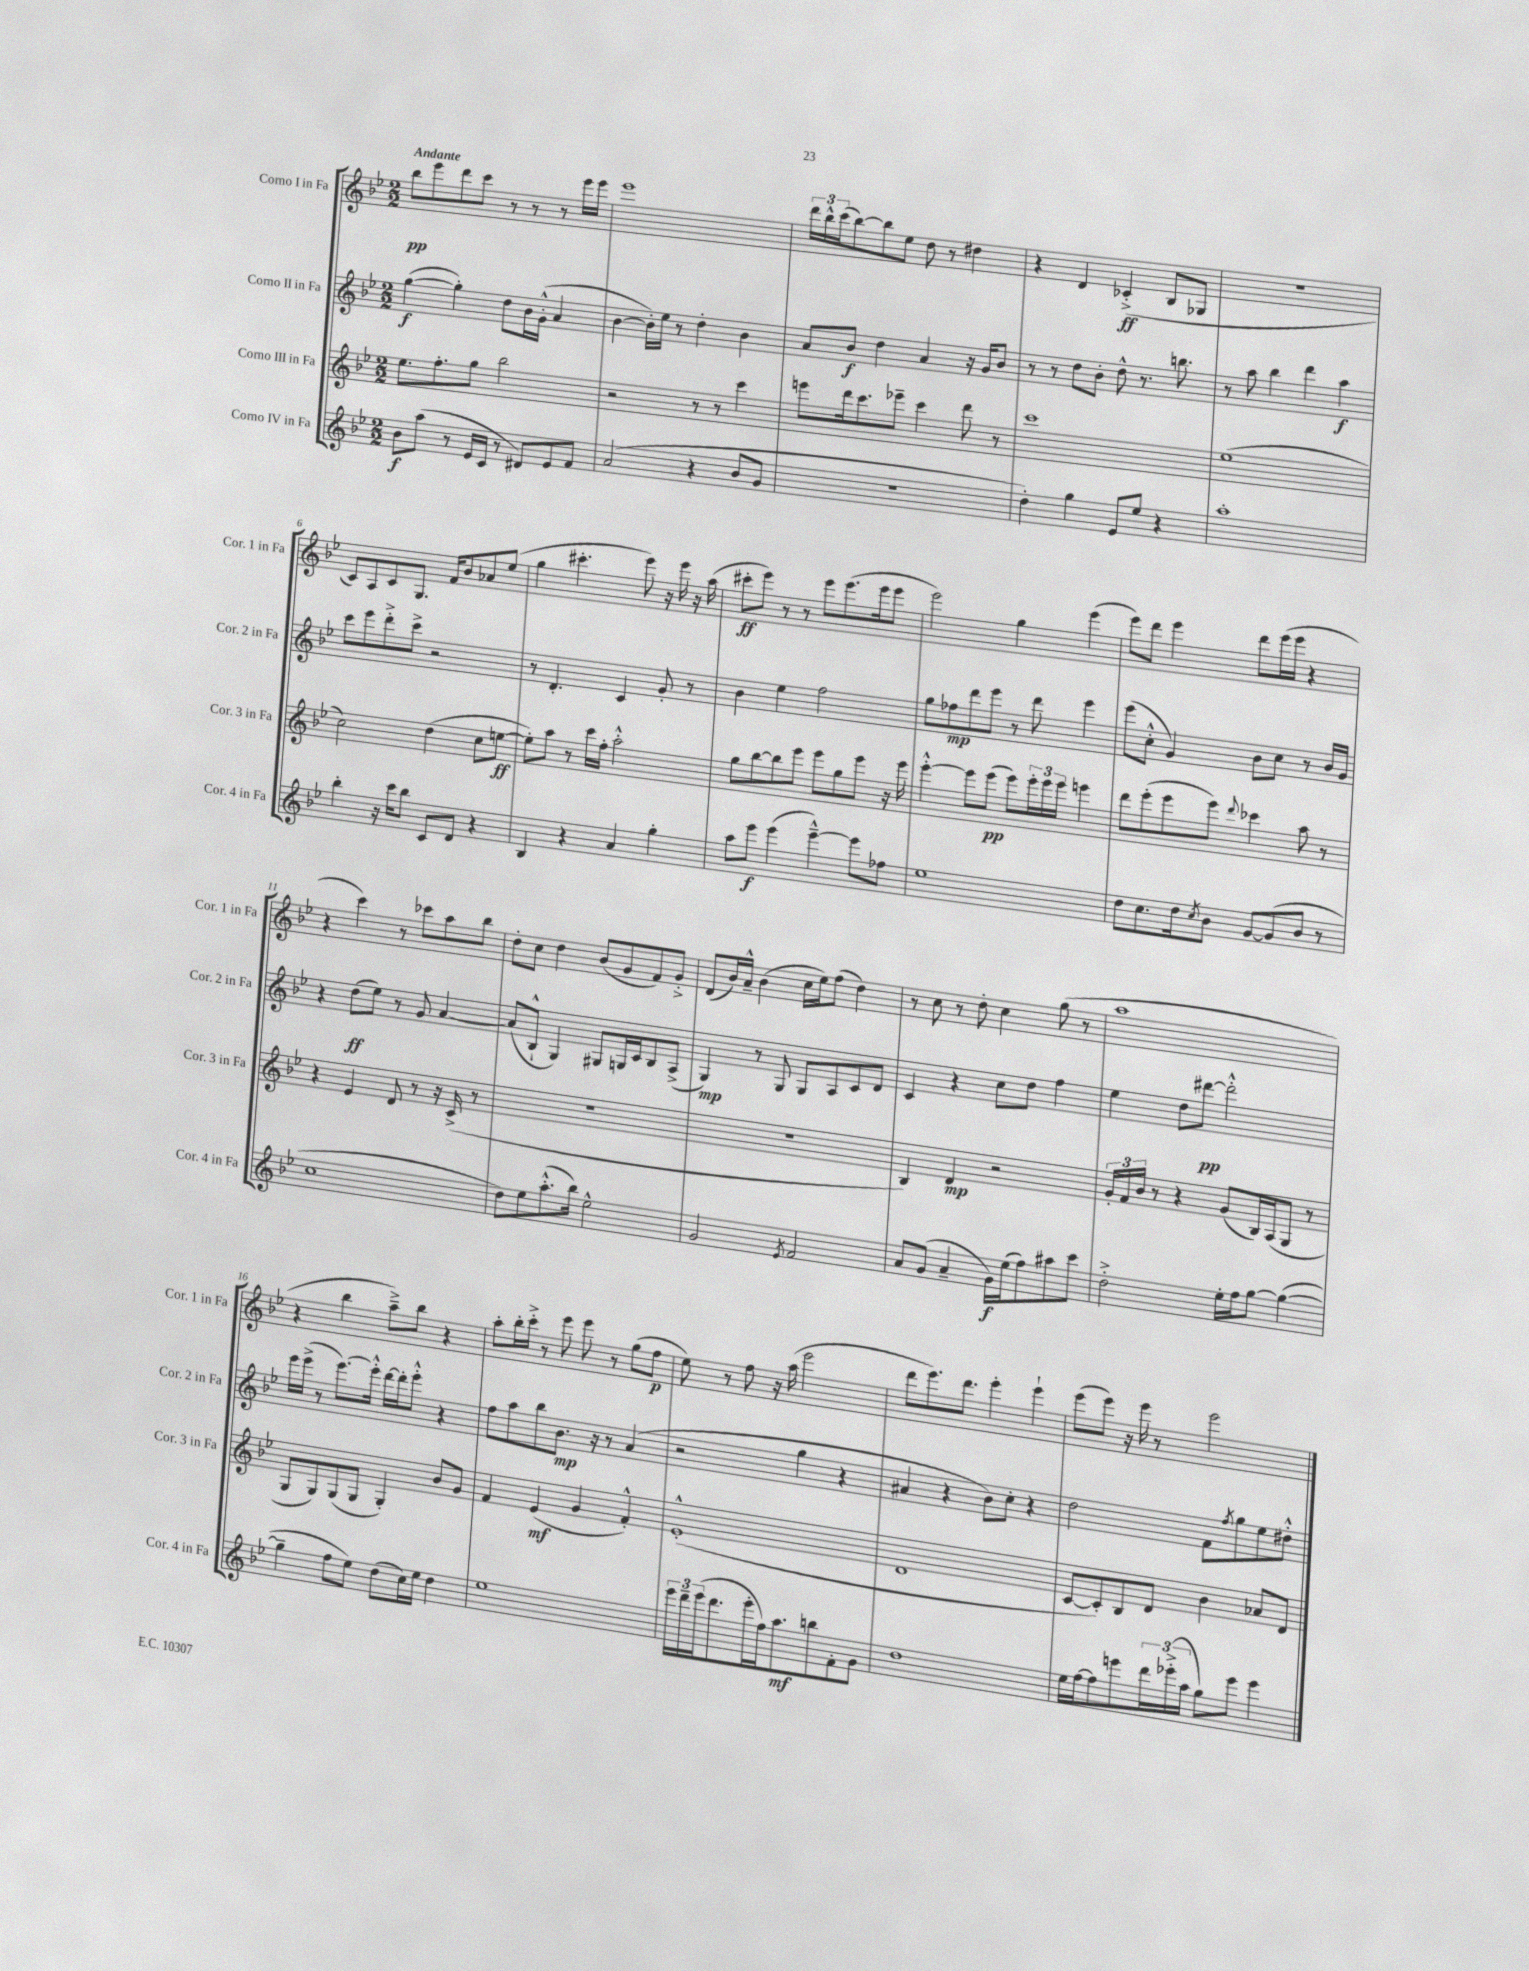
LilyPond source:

<<
\new StaffGroup <<
\new Staff = "s0" \with { instrumentName = "Corno I in Fa" shortInstrumentName = "Cor. 1 in Fa" } {
    \clef treble \key bes \major \numericTimeSignature \time 2/2 \tempo "Andante"
    bes''8\pp ees'''8 d'''8 c'''8 r8 r8 r8 ees'''16 ees'''16 |
    ees'''1 |
    \tuplet 3/2 { d'''16 bes''16-^ c'''16( } bes''8~) bes''8 ees''8 d''8 r8 dis''4 |
    r4 d'4 ces'4-.->\ff( bes8 ges8 |
    R1 |
    c'8) a8 c'8 g8. f'16 bes'8 aes'8 ees''8( |
    g''4 cis'''4.-. ees'''8) r16 ees'''16 r16 a''16( |
    cis'''8-.\ff ees'''8) r8 r8 ees'''8 ees'''8.( ees'''16 ees'''8 |
    ees'''2) g''4 ees'''4( |
    ees'''8) d'''8 ees'''4 d'''8 ees'''16( ees'''16 r4 |
    r4 c'''4) r8 ces'''8 a''8 bes''8 |
    d''8-. c''8 d''4 bes'8( g'8 f'8) g'8-.-> |
    d'8( bes'16) a'16---^ bes'4( c''16 ees''16) f''8( d''4) |
    r8 c''8 r8 d''8-. c''4 g''8( r8 |
    a''1 |
    r4 bes''4 a''8--->) bes''8 r4 |
    a''8-. bes''16-. c'''16-.-> r8 ees'''8 ees'''8 r8 g''8( f''8\p |
    ees''8) r8 f''8 r16 a''16( ees'''2 |
    d'''8 ees'''8.) d'''8. ees'''4-. ees'''4-! |
    ees'''8( ees'''8) r16 ees'''16 r8 ees'''2 \bar "|." |
}
\new Staff = "s1" \with { instrumentName = "Corno II in Fa" shortInstrumentName = "Cor. 2 in Fa" } {
    \clef treble \key bes \major \numericTimeSignature \time 2/2
    g''4~\f( g''4-.) d''8 bes'16 g'16-.-^( a'4 |
    bes'4~ bes'16-.) ees''16 r8 d''4-. bes'4 |
    a'8 bes'8\f d''4 a'4 r16 g'16 bes'8 |
    r8 r8 d''8 bes'8-. d''8-^ r8. b''8. |
    r8 a''8 bes''4 d'''4 a''4\f |
    c'''8 ees'''8 d'''8-.-> c'''8-> r2 |
    r8 d'4.-. c'4 g'8-. r8 |
    bes'4 ees''4 f''2 |
    g''8 fes''8\mp d'''8 ees'''8 r8 d'''8 ees'''4 |
    ees'''8( c''8-.-^ g'4) bes'8 c''8 r8 bes'16 g'16 |
    r4 d''8\ff( ees''8) r8 g'8 a'4~ |
    a'8( bes8-!-^ g4) gis8 g16 c'16 bes8 a8->( |
    g4\mp) r8 g8 g8 a8 c'8 d'8 |
    c'4 r4 c''8 d''8 f''4 |
    ees''4 d''8 dis'''8~\pp dis'''2-.-^ |
    ees'''16 ees'''16->( r8 ees'''8.~) ees'''16-.-^ d'''16~ d'''16-. ees'''8-.-^ r4 |
    f''8 a''8 bes''8 bes'8.\mp r16 r8 a'4( |
    r2 g''4 r4 |
    ais'4 r4 bes'8) c''8-. r4 |
    d''2 f'8 \acciaccatura { f''8 } g''8 ees''8 dis''8-.-^ \bar "|." |
}
\new Staff = "s2" \with { instrumentName = "Corno III in Fa" shortInstrumentName = "Cor. 3 in Fa" } {
    \clef treble \key bes \major \numericTimeSignature \time 2/2
    ees''8. f''8.-. g''8 bes''2 |
    r2 r8 r8 c'''4 |
    e'''8 d'''16 c'''8. ees'''8-- c'''4 d'''8 r8 |
    c'''1 |
    ees''1( |
    c''2) d''4( c''8 e''8~\ff |
    e''8-.) a''8 r8 c'''16 f''16-. a''2-.-^ |
    g''8 bes''8~ bes''8 ees'''8 ees'''8 g''8 ees'''8 r16 ees'''16 |
    ees'''4~-.-^ ees'''8 ees'''8\pp( ees'''8) \tuplet 3/2 { ees'''16-. ees'''16 ees'''16 } e'''4 |
    d'''8 ees'''8-.( ees'''8 ees'''8) \appoggiatura { d'''8 } ces'''4 a''8 r8 |
    r4 ees'4 d'8 r8 r16 c'16->( r8 |
    R1 |
    R1 |
    bes4) d'4\mp r2 |
    \tuplet 3/2 { g'16-. f'16 bes'16 } r8 r4 g'8( bes16) a16( g8 r8 |
    g8 g8) g8( g8 g4-.) bes'8 g'8 |
    f'4 ees'4\mf( g'4 f'4-.-^) |
    ees'1-.-^( |
    d'1 |
    c'8~ c'8-.) bes8 d'8 bes'4 aes'8 d'8 \bar "|." |
}
\new Staff = "s3" \with { instrumentName = "Corno IV in Fa" shortInstrumentName = "Cor. 4 in Fa" } {
    \clef treble \key bes \major \numericTimeSignature \time 2/2
    bes'8\f a''8( r8 ees'16 c'16 r8 dis'8) ees'8 f'8 |
    a'2( r4 bes'8 g'8 |
    r1 |
    d''4-.) g''4 ees'8 ees''8 r4 |
    a''1-. |
    bes''4-. r16 c'''16 bes''8 c'8 d'8 r4 |
    bes4 r4 a'4 g''4-. |
    a''8 ees'''8\f ees'''4( ees'''4~---^) ees'''8 fes''8 |
    ees''1 |
    d''8 c''8. d''16 \acciaccatura { c''8 } bes'8 g'8~ g'8( bes'8 r8 |
    c''1 |
    d''8) ees''8 a''8.-.-^( bes''16) ees''2-^ |
    g'2 \acciaccatura { ees'8 } f'2 |
    a'8 g'8( a'4-- g'16\f) ees''16( f''8) ais''8 c'''8 |
    d''2-.-> ees''16-. f''16 g''8~ g''4~( |
    g''4-- f''8 ees''8) d''8( c''16) ees''16 d''4 |
    ees''1 |
    \tuplet 3/2 { ees'''16 d'''16-- ees'''16( } d'''8. ees'''16-. f''16) a''8.\mf b''8 f'8-. g'8 |
    d''1 |
    ees''16 f''16~ f''8 e'''8 \tuplet 3/2 { d'''16 ees'''16-.->( a''16 } g''8) ees'''8 ees'''4 \bar "|." |
}
>>
>>
